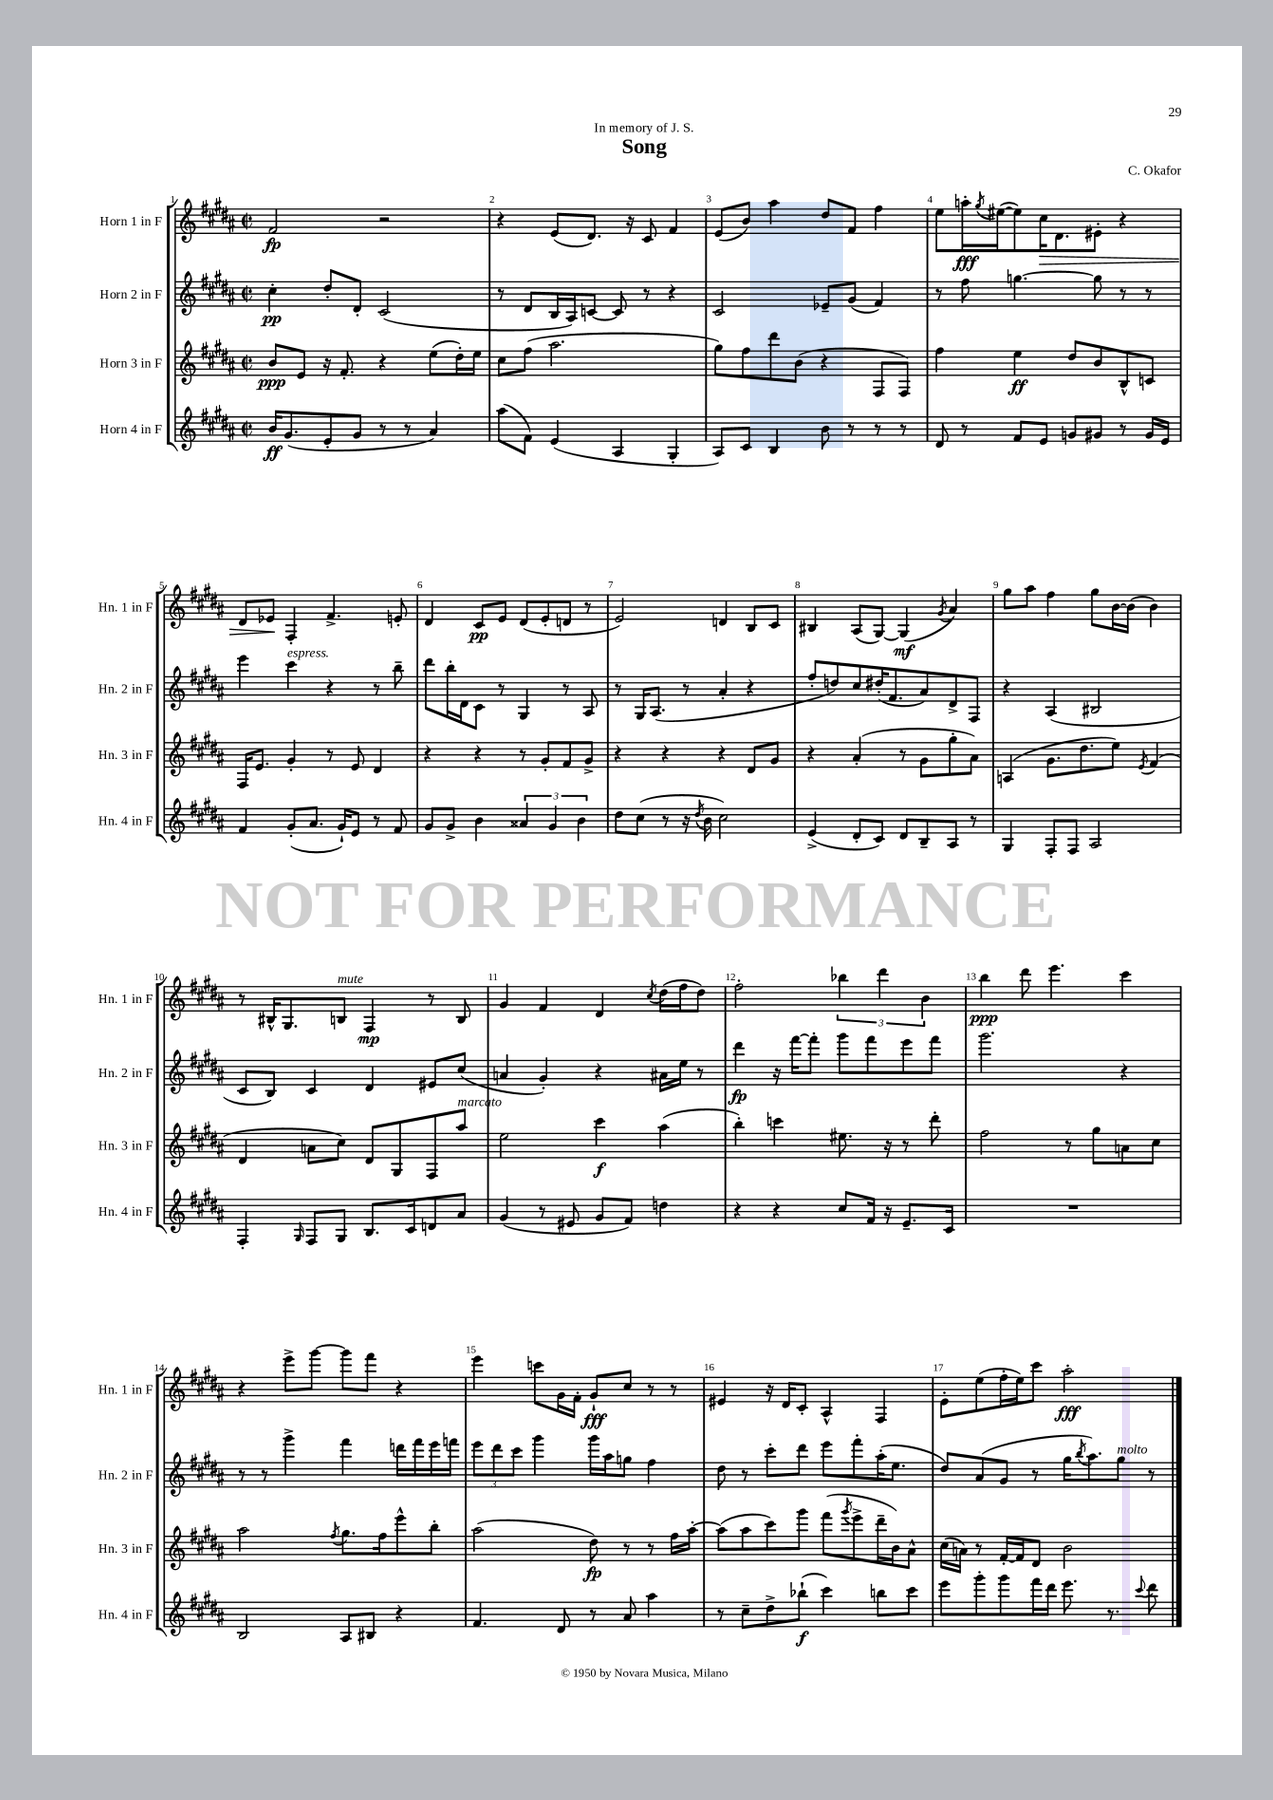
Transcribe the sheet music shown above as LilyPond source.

\header { title = "Song" composer = "C. Okafor" dedication = "In memory of J. S." }
<<
\new StaffGroup <<
\new Staff = "s0" \with { instrumentName = "Horn 1 in F" shortInstrumentName = "Hn. 1 in F" } {
    \clef treble \key b \major \defaultTimeSignature \time 2/2
    fis'2\fp r2 |
    r4 e'8( dis'8.) r16 cis'8 fis'4 |
    e'8( b'8) ais''4 dis''8 fis'8 fis''4 |
    e''8 a''16-.\fff \acciaccatura { gis''8 } eis''16~( eis''8) cis''16\> dis'8. eis'8-. r4 |
    dis'8 ees'8\! fis4-. fis'4.-> e'8-. |
    dis'4 cis'8\pp e'8 dis'8( e'8-. d'8 r8 |
    e'2) d'4 b8 cis'8 |
    bis4 ais8( gis8~) gis4\mf( \acciaccatura { gis'8 } ais'4) |
    gis''8 ais''8 fis''4 gis''8 b'16~ b'16( b'4) |
    r8 bis16-^ gis8. b8^\markup { \italic "mute" } fis4\mp r8 b8 |
    gis'4 fis'4 dis'4 \acciaccatura { cis''8 } dis''16( fis''16 dis''8) |
    fis''2-. \tuplet 3/2 { bes''4 dis'''4 b'4 } |
    b''4\ppp dis'''8 e'''4. cis'''4 |
    r4 e'''8-> gis'''8~ gis'''8 fis'''8 r4 |
    e'''4 c'''8 gis'16 fis'16-. gis'8-!\fff cis''8 r8 r8 |
    eis'4 r16 dis'16 cis'8-. ais4-^ fis4 |
    e'8-. e''8( fis''16-. e''16) cis'''8 ais''2-.\fff \bar "|." |
}
\new Staff = "s1" \with { instrumentName = "Horn 2 in F" shortInstrumentName = "Hn. 2 in F" } {
    \clef treble \key b \major \defaultTimeSignature \time 2/2
    cis''4-.\pp dis''8-. dis'8-. cis'2( |
    r8 dis'8 b16 ais16) c'8~ c'8 r8 r4 |
    cis'2 ees'8-- gis'8( fis'4) |
    r8 fis''8 g''4.~ g''8 r8 r8 |
    e'''4 cis'''4^\markup { \italic "espress." } r4 r8 b''8-- |
    dis'''8 b''16-. dis'16 cis'8 r8 gis4 r8 ais8 |
    r8 gis16 ais8.( r8 ais'4-. r4 |
    fis''8-. d''8) cis''8 dis''16-.( fis'8. ais'8) dis'8-> fis8 |
    r4 ais4( bis2 |
    cis'8 b8) cis'4 dis'4 eis'8 cis''8( |
    a'4 gis'4-.) r4 ais'16 e''16 r8 |
    dis'''4\fp r16 fis'''16~ fis'''8-. gis'''8 fis'''8 e'''8 fis'''8 |
    gis'''2. r4 |
    r8 r8 gis'''4-> fis'''4 d'''16 fis'''16 e'''16 f'''16 |
    \tuplet 3/2 { e'''8 dis'''8 cis'''8 } gis'''4 gis'''16 ais''16 g''8 fis''4 |
    dis''8 r8 cis'''8-. dis'''8 e'''8 fis'''8-. ais''16-.( e''8. |
    dis''8) ais'8( gis'8 r8 gis''16 \acciaccatura { b''8 } ais''8.) gis''8^\markup { \italic "molto" } r8 \bar "|." |
}
\new Staff = "s2" \with { instrumentName = "Horn 3 in F" shortInstrumentName = "Hn. 3 in F" } {
    \clef treble \key b \major \defaultTimeSignature \time 2/2
    b'8\ppp e'8 r16 fis'8.-. r4 e''8( dis''16-.) e''16 |
    cis''8 fis''8( ais''2. |
    gis''8) fis''8 dis'''8 b'8( r4 fis8 fis8) |
    fis''4 e''4\ff dis''8 b'8 b8-^ c'8 |
    fis16 e'8. gis'4-. r8 e'8 dis'4 |
    r4 r4 r8 gis'8-. fis'8 gis'8-> |
    r4 r4 r4 dis'8 gis'8 |
    r4 ais'4-.( r8 gis'8 gis''8-. ais'8) |
    a4( gis'8. dis''8. e''8) \acciaccatura { e'8 } fis'4( |
    dis'4 a'8 cis''8) dis'8 gis8 fis8 ais''8^\markup { \italic "marcato" } |
    e''2 cis'''4\f ais''4( |
    b''4-.) c'''4 eis''8. r16 r8 dis'''8-. |
    fis''2 r8 gis''8 a'8 cis''8 |
    ais''2 \acciaccatura { fis''8 } gis''8. fis''16 e'''8-^ b''8-. |
    ais''2( dis''8\fp) r8 r8 fis''16 ais''16~-. |
    ais''8( ais''8 cis'''8) gis'''8 fis'''8( \acciaccatura { gis'''8 } e'''8-> dis'''16-- b'16) ais'8-^ |
    cis''16( a'16) r8 fis'16~-. fis'16 dis'8 b'2 \bar "|." |
}
\new Staff = "s3" \with { instrumentName = "Horn 4 in F" shortInstrumentName = "Hn. 4 in F" } {
    \clef treble \key b \major \defaultTimeSignature \time 2/2
    b'16\ff gis'8.( e'8-. gis'8 r8 r8 ais'4) |
    ais''8( fis'8) e'4( ais4 gis4-. |
    ais8) cis'8 b4 b'8 r8 r8 r8 |
    dis'8 r8 fis'8 e'8 g'8 gis'8 r8 gis'16 e'16 |
    fis'4 gis'8-.( ais'8. gis'16-!) e'8 r8 fis'8 |
    gis'8 gis'8-> b'4 \tuplet 3/2 { aisis'4 gis'4 b'4 } |
    dis''8 cis''8( r8 r16 \acciaccatura { dis''8 } b'16 cis''2) |
    e'4->( dis'8-. cis'8) dis'8 b8-- ais8 r8 |
    gis4 fis8-. fis8 ais2 |
    fis4-. \grace { gis16 } fis8 gis8 b8. cis'16 d'8 ais'8 |
    gis'4( r8 eis'8 gis'8 fis'8) d''4 |
    r4 r4 cis''8 fis'16 r16 e'8.-- cis'16 |
    R1 |
    b2 ais8 bis8 r4 |
    fis'4. dis'8 r8 ais'8 ais''4 |
    r8 cis''8-- dis''8-> bes''8-!\f( cis'''4) b''8 cis'''8 |
    e'''8 gis'''8-. gis'''8 fis'''16 dis'''16 e'''8. r8. \appoggiatura { cis'''8 } dis'''8 \bar "|." |
}
>>
>>
\layout { \context { \Score \override BarNumber.break-visibility = ##(#f #t #t) barNumberVisibility = #all-bar-numbers-visible } }
